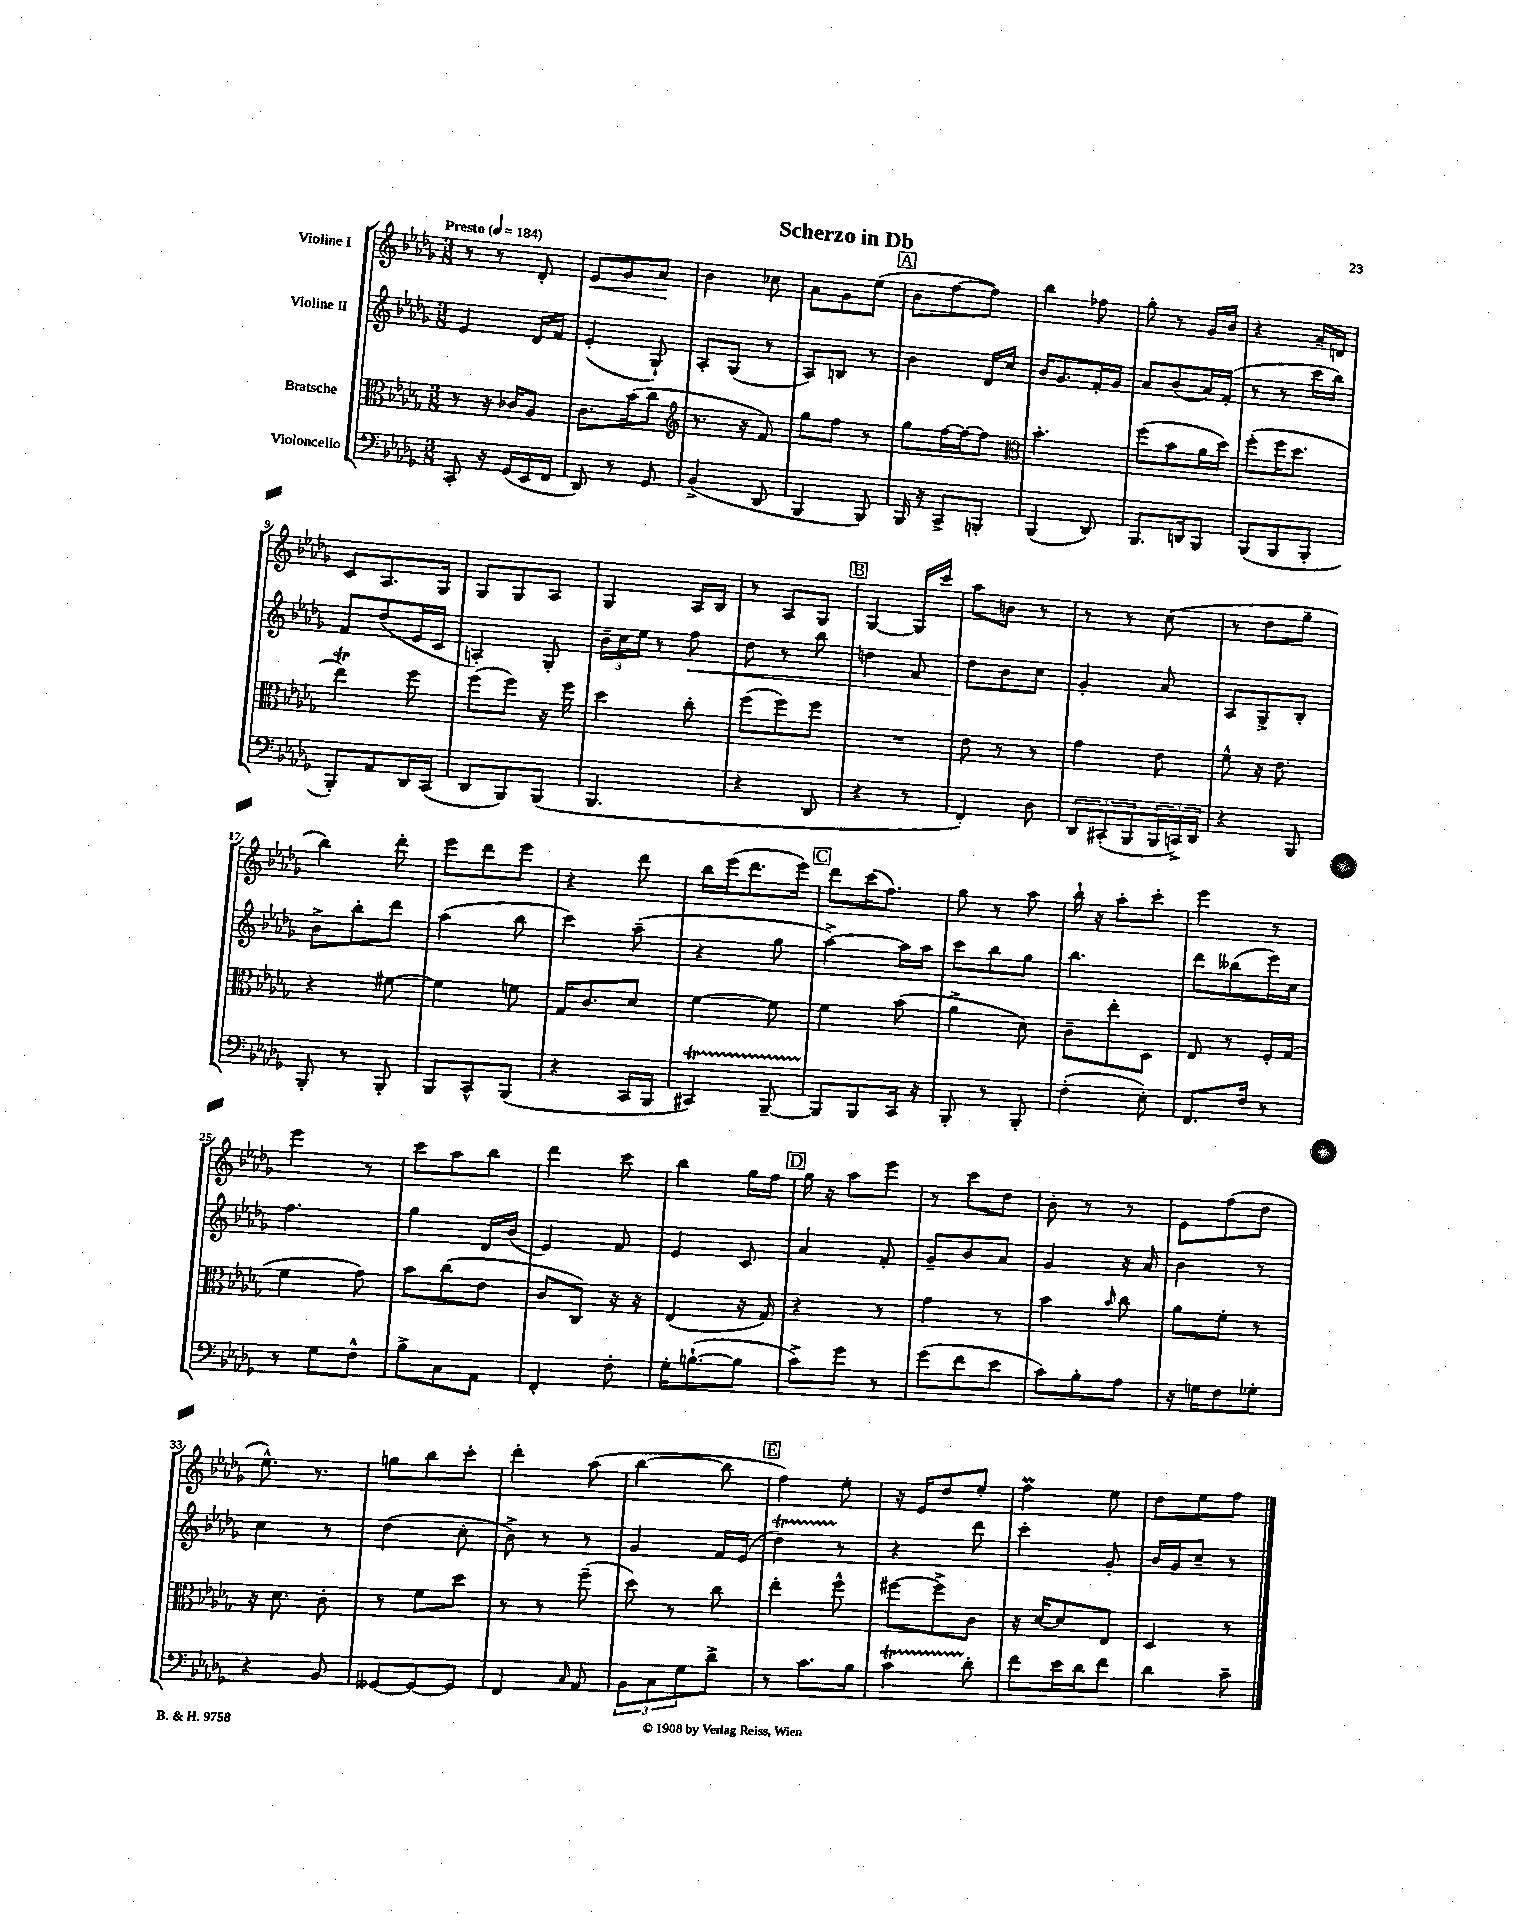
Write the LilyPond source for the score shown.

\header { title = "Scherzo in Db" }
<<
\new StaffGroup <<
\new Staff = "s0" \with { instrumentName = "Violine I" } {
    \clef treble \key des \major \numericTimeSignature \time 3/8 \tempo "Presto" 4 = 184
    r8 r8 des'8-. |
    ees'8\< ges'8 aes'8\! |
    bes'4 ces''8 |
    aes'8 ges'8 ees''8( |
    \mark \markup { \box "A" } bes'8 f''8~ f''8) |
    bes''4 fes''8 |
    ges''8-. r8 ges'16 bes'16 |
    r4 aes'16-- d'16 |
    c'8 aes8. ges16 |
    ges8 ges8 aes8 |
    ges4 aes16 bes16 |
    r8 aes8 ges8 |
    \mark \markup { \box "B" } ges4~ ges16 c'''16 |
    aes''8 b'8 r8 |
    r8 r8 c''8( |
    r8 des''8 ges''8-- |
    bes''4) des'''8-. |
    ees'''8 des'''8 ees'''8 |
    r4 des'''8 |
    bes''16 ees'''16( des'''8. ees'''16) |
    \mark \markup { \box "C" } des'''8 c'''16( f''8.) |
    ges''8 r8 aes''8 |
    bes''16-! r16 aes''8-. c'''8-. |
    ees'''4 r8 |
    ees'''4 r8 |
    c'''8 aes''8 bes''8 |
    des'''4 c'''8 |
    bes''4 ges''16 f''16 |
    \mark \markup { \box "D" } ges''16 r16 aes''8 ees'''8 |
    r8 c'''8 des''8 |
    bes'8-. r8 r8 |
    ees'8 f''8( des''8 |
    ees''8.-^) r8. |
    g''8 bes''8 c'''8-. |
    des'''4-. aes''8( |
    bes''4~ bes''8 |
    \mark \markup { \box "E" } f''4) ees''8-. |
    r16 ees'16 des''8 ees''8-. |
    f''4\prall ees''8 |
    des''8 ees''8 f''8 \bar "|." |
}
\new Staff = "s1" \with { instrumentName = "Violine II" } {
    \clef treble \key des \major \numericTimeSignature \time 3/8
    ees'4 des'16 f'16 |
    ees'4-.( ges8-!) |
    aes8-. ges8( r8 |
    aes8) b8 r8 |
    \mark \markup { \box "A" } bes'4 des'16 c''16 |
    bes'16 ges'8. f'16-. ges'16 |
    aes'8 bes'8( aes'16) f'16-.( |
    r8 r8 c'''16 bes''16) |
    f'8 des''8( ees'16 c'16 |
    a4-.) ges8-. |
    \tuplet 3/2 { bes'16-- c''16 ees''16 } r8 f''8\< |
    des''8 r8 bes''8 |
    \mark \markup { \box "B" } d''4 f'8 |
    des''8\! bes'8 c''8 |
    ges'4-. aes'8 |
    aes8 ges8-> bes8-. |
    bes'8-> bes''8-. des'''8 |
    aes''4( bes''8 |
    c'''4) aes''8--( |
    r4 ges''8 |
    \mark \markup { \box "C" } aes''4~->) aes''16 aes''16 |
    c'''8 bes''8 ges''8 |
    bes''4. |
    des'''8 beses''8( ees'''16) c''16 |
    f''4. |
    ges''4 des'16 bes'16( |
    ees'4) f'8 |
    ees'4 c'8 |
    \mark \markup { \box "D" } aes'4 f'8-. |
    ges'8-- bes'8 aes'8 |
    ges'4 r16 aes'16 |
    bes'4 r8 |
    c''4 r8 |
    des''4( c''8-. |
    bes'8->) r8 r8 |
    ges'4 f'16 ees'16( |
    \mark \markup { \box "E" } des''4\startTrillSpan) r8\stopTrillSpan |
    r4 des'''8 |
    c'''4-. ges'8-. |
    bes'16 ges'16 c''8-- r8 \bar "|." |
}
\new Staff = "s2" \with { instrumentName = "Bratsche" } {
    \clef alto \key des \major \numericTimeSignature \time 3/8
    r8 r16 ces'16 aes8 |
    c'8. bes'16( c''8 |
    \clef treble r8. r16 f'8) |
    ges''8 f''8 r8 |
    \mark \markup { \box "A" } ges''8 f''16~ f''16~ f''8 |
    \clef alto bes'4.-. |
    f''8( bes'8 aes'16 des''16) |
    f''8-.( f''16 des''8. |
    ees''4\trill) f''8 |
    f''8( f''8) r16 f''16 |
    des''4 c''8-. |
    f''8( f''8) f''8 |
    \mark \markup { \box "B" } R4. |
    ees'8 r8 r8 |
    ges'4 ees'8 |
    f'8-^ r16 ees'8. |
    r4 fis'8~ |
    fis'4 f'8 |
    ges16 c'8. des'8 |
    f'4~ f'8 |
    \mark \markup { \box "C" } f'4 bes'8( |
    aes'4-> des'8) |
    c'8-- ees''8-. des8 |
    ees8 r8 f16-. ges16( |
    f'4 ges'8) |
    bes'8 c''8( ees'8 |
    c'8 c8) r16 r16 |
    ees4( r16 ges16) |
    \mark \markup { \box "D" } r4 r8 |
    ges'4 r8 |
    bes'4 \grace { bes'16 } c''8 |
    aes'8 f'8-. r8 |
    r16 des'8. c'8-. |
    r8 f'8 des''8 |
    r8 r8 f''8--( |
    des''8) r8 c''8 |
    \mark \markup { \box "E" } ees''4-. f''8-^ |
    fis''8~ fis''8-> c'8 |
    r16 des'16~ des'8 ees8 |
    des4 r8 \bar "|." |
}
\new Staff = "s3" \with { instrumentName = "Violoncello" } {
    \clef bass \key des \major \numericTimeSignature \time 3/8
    c,8-. r16 ges,16( ees,16 f,16 |
    des,8) r8 ges,8 |
    bes,4->( des,8 |
    bes,,4 bes,,8) |
    \mark \markup { \box "A" } bes,,16 r16 c,8-> b,,8-. |
    bes,,4( des,8) |
    bes,,8. d,16 bes,,8 |
    bes,,8( bes,,8 bes,,8-. |
    bes,,8-.) aes,8 des,16 c,16( |
    des,8 bes,,8) bes,,8( |
    bes,,4. |
    r4 des,8 |
    \mark \markup { \box "B" } r4 r8 |
    f,4-.) des8 |
    \tuplet 3/2 { des,8 cis,8-.( bes,,8 } \tuplet 3/2 { bes,,16 c,16->) des,16 } |
    r4 bes,,8 |
    bes,,8-. r8 bes,,8-. |
    bes,,8 c,8-^ bes,,8( |
    r4 c,16 bes,,16 |
    cis,4\startTrillSpan) bes,,8~-- |
    \mark \markup { \box "C" } bes,,8\stopTrillSpan bes,,8 c,16 r16 |
    bes,,8-. r8 bes,,8-. |
    f4-.( ees8-.) |
    f,8. f16 r8 |
    r8 ges8 f8-^ |
    bes8-> c8 aes,8 |
    f,4-. f8-. |
    ges16-. b8.~-!( b8 |
    \mark \markup { \box "D" } c'8->) ges'8 r8 |
    ges'8( f'8 ees'8 |
    c'8) bes8-. aes8 |
    r16 g16 f8 ges8-. |
    r4 bes,8 |
    geses,8~ geses,8~ geses,8 |
    f,4 \grace { c16 } aes,8 |
    \tuplet 3/2 { bes,8 c8 ges8 } des'8-> |
    \mark \markup { \box "E" } r8 c'8. bes16 |
    c'4\startTrillSpan des'8-.\stopTrillSpan |
    f'8 ees'16 des'16 f'8 |
    des'4 c'8-- \bar "|." |
}
>>
>>
